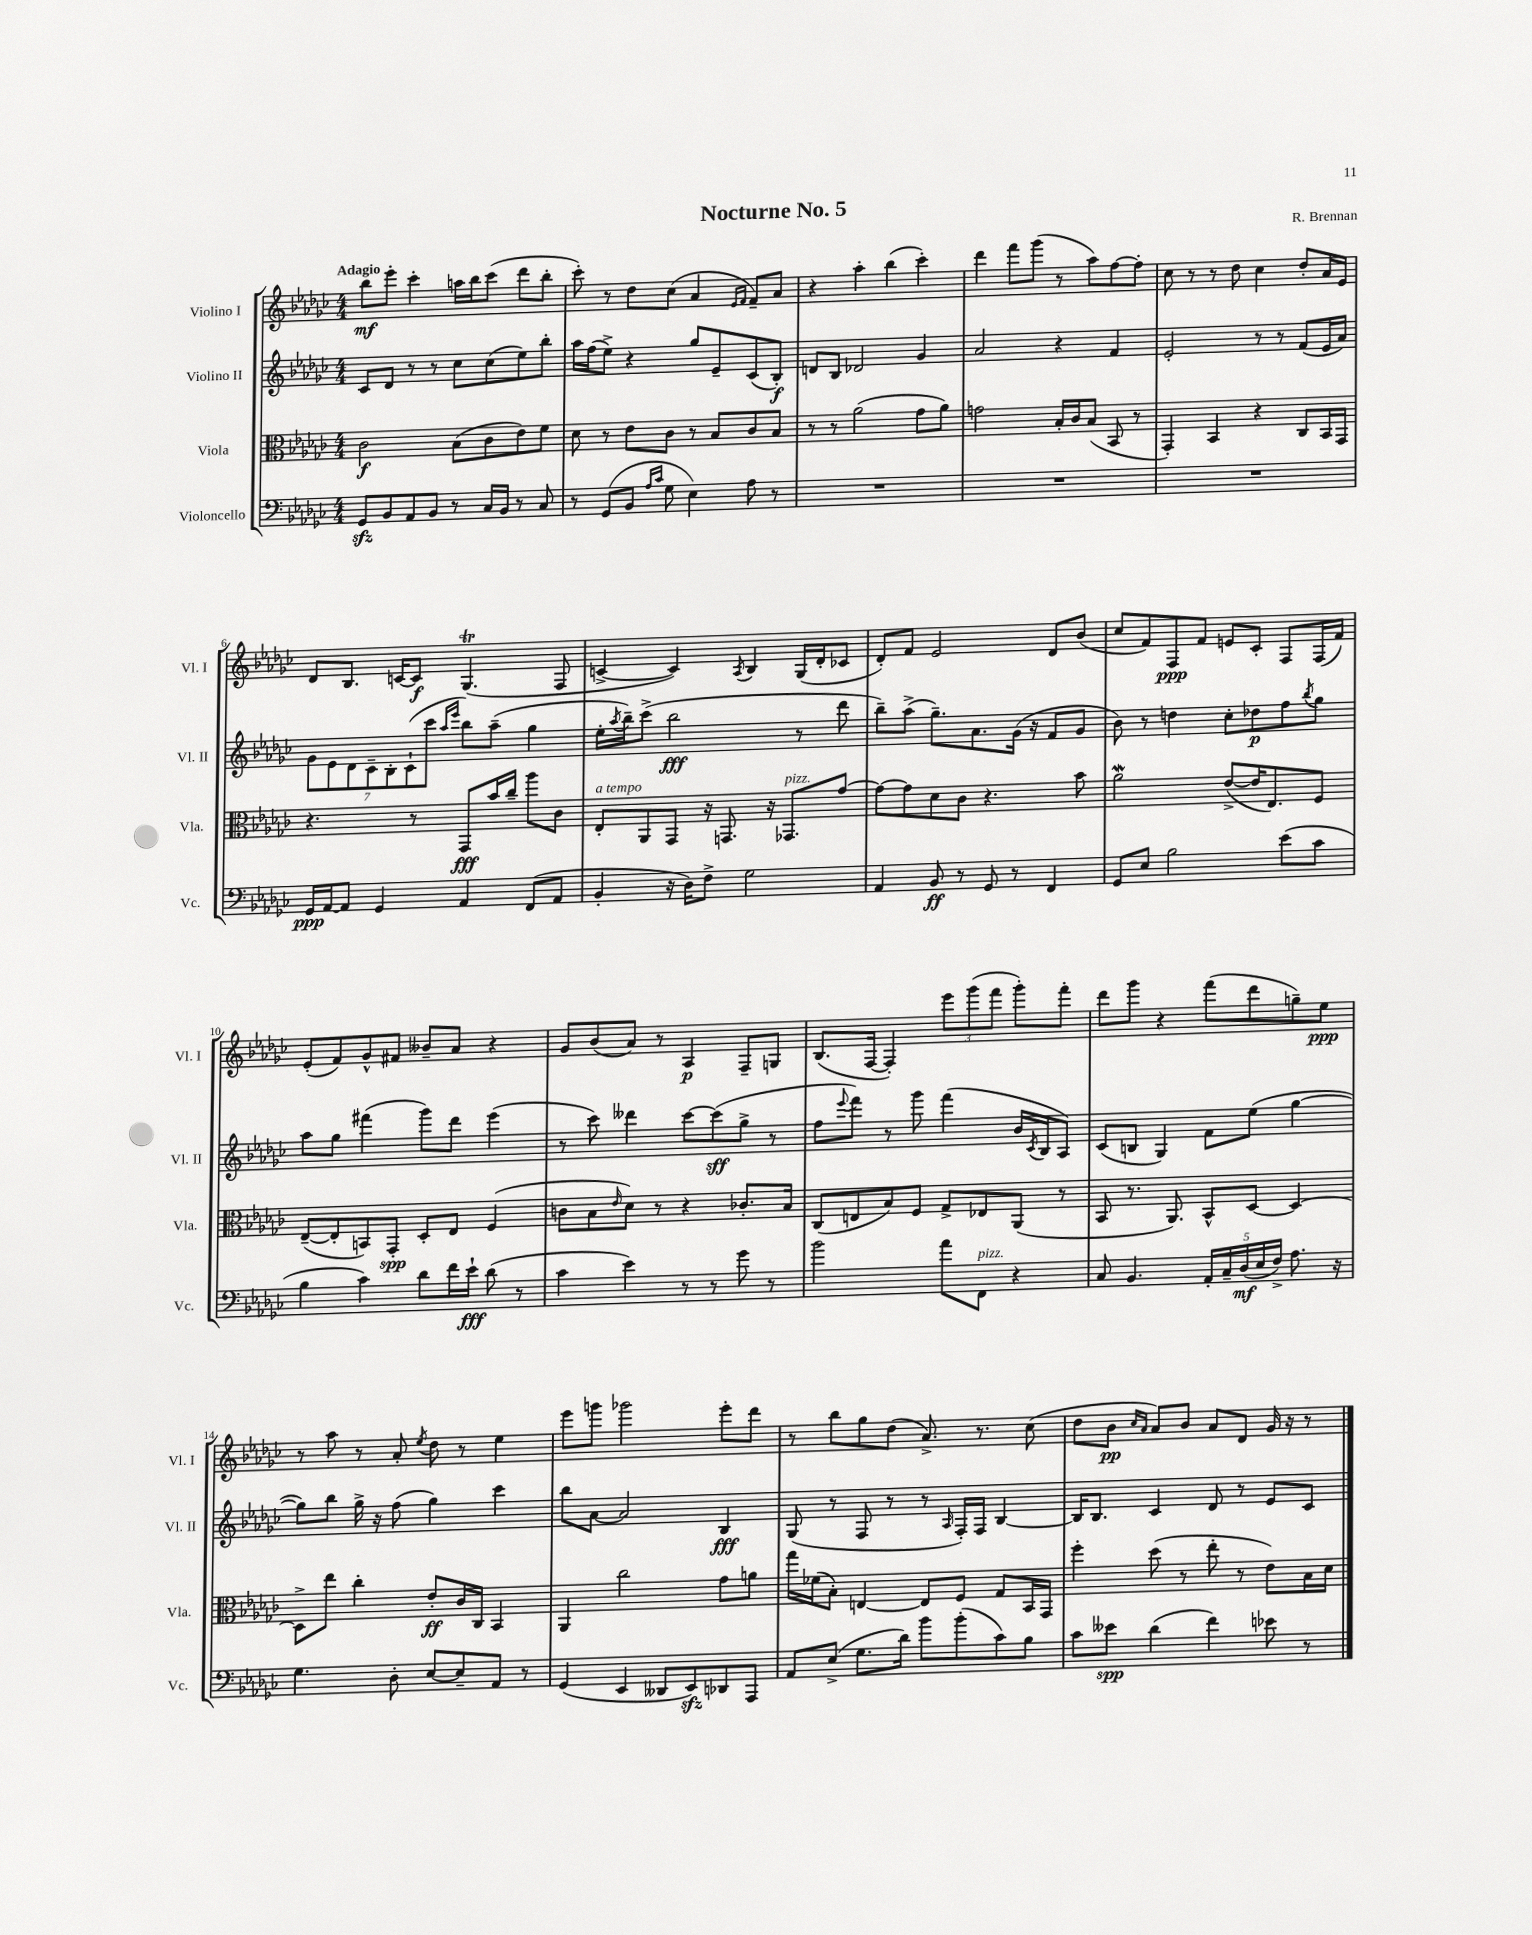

**kern	**dynam	**kern	**dynam	**kern	**dynam	**kern	**dynam
*part4	*part4	*part3	*part3	*part2	*part2	*part1	*part1
*staff4	*staff4	*staff3	*staff3	*staff2	*staff2	*staff1	*staff1
*I"Violoncello	*	*I"Viola	*	*I"Violino II	*	*I"Violino I	*
*I'Vc.	*	*I'Vla.	*	*I'Vl. II	*	*I'Vl. I	*
*clefF4	*	*clefC3	*	*clefG2	*	*clefG2	*
*k[b-e-a-d-g-c-]	*	*k[b-e-a-d-g-c-]	*	*k[b-e-a-d-g-c-]	*	*k[b-e-a-d-g-c-]	*
*M4/4	*	*M4/4	*	*M4/4	*	*M4/4	*
=1	=1	=1	=1	=1	=1	=1	=1
!	!	!	!	!	!	!LO:TX:a:B:t=Adagio	!
8GG-zz/L	.	2c-\	f	8c-/L	.	8bb-\L	mf
8BB-/	.	.	.	8d-/J	.	8eee-'\J	.
8AA-/	.	.	.	8r	.	4ccc-'\	.
8BB-/J	.	.	.	8r	.	.	.
8r	.	(8B-\L	.	8cc-\L	.	16aan\LL	.
.	.	.	.	.	.	16bb-\J	.
16C-/LL	.	8c-\	.	(8cc-\	.	(8ccc-\J	.
16BB-/JJ	.	.	.	.	.	.	.
8r	.	8e-\)	.	8ee-\)	.	8ddd-\L	.
8C-/	.	8f\J	.	8bb-'\J	.	8bb-'\J	.
=2	=2	=2	=2	=2	=2	=2	=2
8r	.	8d-\	.	16aa-\LL	.	8ccc-'\)	.
.	.	.	.	(16ff\J	.	.	.
(8GG-/L	.	8r	.	8ee-^\J)	.	8r	.
8BB-/J	.	8e-\L	.	4r	.	8dd-\L	.
16qqA-/LL	.	.	.	.	.	.	.
16qqc-/JJ	.	.	.	.	.	.	.
8G-\	.	8c-\J	.	.	.	(8cc-\J	.
4E-\)	.	8r	.	8gg-/L	.	4a-/	.
.	.	8B-/L	.	8e-~/	.	.	.
.	.	.	.	.	.	16qqe-/LL	.
.	.	.	.	.	.	16qqf/JJ	.
8A-\	.	8c-/	.	(8c-/	.	8f~/L)	.
8r	.	8B-/J	.	8B-'/J)	f	8a-/J	.
=3	=3	=3	=3	=3	=3	=3	=3
1r	.	8r	.	8dn/L	.	4r	.
.	.	8r	.	8B-/J	.	.	.
.	.	(2a-\	.	2d-X/	.	4aa-'\	.
.	.	.	.	.	.	(4bb-\	.
.	.	8g-\L	.	4g-/	.	4ccc-'\)	.
.	.	8a-\J)	.	.	.	.	.
=4	=4	=4	=4	=4	=4	=4	=4
1r	.	2gn\	.	2a-/	.	4ddd-\	.
.	.	.	.	.	.	8fff\L	.
.	.	.	.	.	.	(8ggg-\J	.
.	.	16B-'/LL	.	4r	.	8r	.
.	.	16c-/J	.	.	.	.	.
.	.	(8B-/J	.	.	.	8aa-\L)	.
.	.	8BB-/	.	4f/	.	[8ff\	.
.	.	8r	.	.	.	8ff'\J]	.
=5	=5	=5	=5	=5	=5	=5	=5
1r	.	4GG-'/)	.	2e-'/	.	8cc-\	.
.	.	.	.	.	.	8r	.
.	.	4BB-/	.	.	.	8r	.
.	.	.	.	.	.	8dd-\	.
.	.	4r	.	8r	.	4cc-\	.
.	.	.	.	8r	.	.	.
.	.	8C-/L	.	(8f/L	.	8dd-'/L	.
.	.	16BB-/L	.	16e-/L	.	16a-/L	.
.	.	16GG-/JJ	.	16a-/JJ)	.	16e-/JJ	.
!!LO:LB:g=z
=6	=6	=6	=6	=6	=6	=6	=6
16GG-/LL	ppp	4.r	.	14g-\L	.	8d-/L	.
[16AA-/J	.	.	.	.	.	.	.
.	.	.	.	14e-\	.	.	.
8AA-/J]	.	.	.	.	.	8.B-/J	.
.	.	.	.	14d-\	.	.	.
.	.	.	.	14c-~\	.	.	.
4GG-/	.	.	.	.	.	.	.
.	.	.	.	14B-'\	.	.	.
.	.	.	.	.	.	[16cn/KL	.
.	.	.	.	(14c-`\	.	.	.
.	.	8r	.	.	.	8c/J]	f
.	.	.	.	14ccc-\J	.	.	.
.	.	.	.	16qqaa-/LL	.	.	.
.	.	.	.	16qqeee-/JJ	.	.	.
4AA-/	.	8GG-/L	fff	8bb-\L)	.	(4.G-T/	.
.	.	16b-/L	.	(8aa-~\J	.	.	.
.	.	16cc-~/JJ	.	.	.	.	.
(8FF/L	.	8aa-\L	.	4gg-\	.	.	.
8AA-/J	.	8c-\J	.	.	.	8F/	.
=7	=7	=7	=7	=7	=7	=7	=7
!	!	!LO:TX:a:i:t=a tempo	!	!	!	!	!
4BB-'/	.	8E-'/L	.	16ee-'\LL	.	[4cn^/	.
.	.	.	.	8qaa-/	.	.	.
.	.	.	.	16bb-~\J)	.	.	.
.	.	8AA-/	.	(8ccc-^\J	.	.	.
16r	.	8GG-/J	.	2bb-\	fff	4c/])	.
16D-\KL)	.	.	.	.	.	.	.
8F^\J	.	16r	.	.	.	.	.
.	.	8.GGn/	.	.	.	.	.
.	.	.	.	.	.	8qA-/	.
2G-\	.	.	.	.	.	4B-/	.
.	.	16r	.	.	.	.	.
!	!	!LO:TX:a:i:t=pizz.	!	!	!	!	!
.	.	8.GG-X/L	.	.	.	.	.
.	.	.	.	8r	.	(16G-/LL	.
.	.	.	.	.	.	16d-'/J	.
.	.	[8g-/J	.	8ddd-\	.	8c-X/J	.
=8	=8	=8	=8	=8	=8	=8	=8
4AA-/	.	8g-\L_	.	8bb-~\L)	.	8d-'/L)	.
.	.	8g-\]	.	(8aa-^\J	.	8f/J	.
8BB-/	ff	8d-\	.	8.gg-~\L)	.	2e-/	.
8r	.	8c-\J	.	.	.	.	.
.	.	.	.	8.a-\	.	.	.
8GG-/	.	4.r	.	.	.	.	.
8r	.	.	.	(16g-\Jk	.	.	.
.	.	.	.	16r	.	.	.
4FF/	.	.	.	8f/L	.	8d-/L	.
.	.	8b-\	.	8g-/J	.	(8b-/J	.
=9	=9	=9	=9	=9	=9	=9	=9
8GG-/L	.	2a-W\	.	8b-\)	.	8cc-/L	.
8E-/J	.	.	.	8r	.	8f/)	.
2B-\	.	.	.	4ddn\	.	8F/	ppp
.	.	.	.	.	.	8f/J	.
.	.	([8e-^/L	.	8cc-'\L	.	8en/L	.
.	.	16e-/K]	.	8dd-X\	p	8c-'/J	.
.	.	8.E-/)	.	.	.	.	.
(8e-\L	.	.	.	8ff\	.	8F/L	.
.	.	.	.	8qbb-/	.	.	.
8c-\J	.	8F/J	.	8gg-\J	.	(16F/L	.
.	.	.	.	.	.	16f/JJ)	.
!!LO:LB:g=z
=10	=10	=10	=10	=10	=10	=10	=10
4B-\	.	([8E-~/L	.	8aa-\L	.	(8e-'/L	.
.	.	8E-'/]	.	8gg-\J	.	8f/)	.
4c-\)	.	8BBn/)	.	(4fff#X\	.	8g-^^/	.
.	.	8GG-'/J	spp	.	.	8f#X/J	.
8d-\L	.	8D-'/L	.	8ggg-\L)	.	8b--X~/L	.
16f\L	.	8E-/J	.	8ddd-\J	.	8a-/J	.
16e-`\JJ	fff	.	.	.	.	.	.
(8d-\	.	(4F/	.	(4eee-\	.	4r	.
8r	.	.	.	.	.	.	.
=11	=11	=11	=11	=11	=11	=11	=11
4c-\	.	8cn\L	.	8r	.	8g-/L	.
.	.	8B-\	.	8ccc-\)	.	(8b-/	.
.	.	16qqe-/	.	.	.	.	.
4e-\)	.	8d-\J)	.	4ddd--X\	.	8a-/J)	.
.	.	8r	.	.	.	8r	.
8r	.	4r	.	[8ccc-\L	.	4A-/	p
8r	.	.	.	(8ccc-\]	sff	.	.
8g-\	.	8.c-X'/L	.	8gg-^\J	.	8F~/L	.
8r	.	.	.	8r	.	8Gn/J	.
.	.	16B-/Jk	.	.	.	.	.
=12	=12	=12	=12	=12	=12	=12	=12
2b-\	.	(8C-/L	.	8ff\L	.	(8.B-/L	.
.	.	.	.	8qqeee-/	.	.	.
.	.	8En/	.	8fff\J)	.	.	.
.	.	.	.	.	.	[16F/Jk	.
.	.	8B-/)	.	8r	.	4F'/])	.
.	.	8F/J	.	8ggg-\	.	.	.
8a-\L	.	8G-^/L	.	(4fff\	.	12eee-\L	.
.	.	.	.	.	.	(12ggg-\	.
!LO:TX:a:i:t=pizz.	!	!	!	!	!	!	!
8FF\J	.	8E-X/	.	.	.	.	.
.	.	.	.	.	.	12fff\J	.
4r	.	(8AA-/J	.	16b-/LL	.	8ggg-'\L)	.
.	.	.	.	8qc-/	.	.	.
.	.	.	.	16B-/J	.	.	.
.	.	8r	.	8A-/J)	.	8fff'\J	.
=13	=13	=13	=13	=13	=13	=13	=13
8C-/	.	8BB-/	.	(8c-/L	.	8ddd-\L	.
4.BB-/	.	8.r	.	8Bn/J	.	8ggg-\J	.
.	.	.	.	4G-/)	.	4r	.
.	.	8.AA-/)	.	.	.	.	.
20AA-'/LL	.	8BB-^^/L	.	8f\L	.	(8fff\L	.
20C-~/	.	.	.	.	.	.	.
(20D-/	mf	.	.	.	.	.	.
.	.	[8D-/J	.	(8ee-\J	.	8ddd-\	.
20E-/	.	.	.	.	.	.	.
20F^/JJ)	.	.	.	.	.	.	.
8.A-\	.	4D-/_	.	[4gg-\	.	8ggn~\)	.
.	.	.	.	.	.	8ee-\J	ppp
16r	.	.	.	.	.	.	.
!!LO:LB:g=z
=14	=14	=14	=14	=14	=14	=14	=14
4.G-\	.	8D-^\L]	.	8gg-\L])	.	8r	.
.	.	8ee-\J	.	8bb-\J	.	8aa-\	.
.	.	4cc-'\	.	16gg-^\	.	8r	.
.	.	.	.	16r	.	.	.
8D-'\	.	.	.	(8ff\	.	8a-'/	.
.	.	.	.	.	.	8qee-/	.
[8E-/L	.	8e-'/L	ff	4gg-\)	.	8dd-\	.
8E-~/]	.	16c-/L	.	.	.	8r	.
.	.	16C-/JJ	.	.	.	.	.
8AA-/J	.	4BB-/	.	4ccc-\	.	4ee-\	.
8r	.	.	.	.	.	.	.
=15	=15	=15	=15	=15	=15	=15	=15
(4GG-/	.	4AA-/	.	8bb-\L	.	8eee-\L	.
.	.	.	.	[8a-\J	.	8gggn\J	.
4EE-/	.	2cc-\	.	2a-/]	.	2ggg-X\	.
8DD--X/L	.	.	.	.	.	.	.
8EE-zz/)	.	.	.	.	.	.	.
8DD-X/	.	8g-\L	.	4B-/	fff	8eee-'\L	.
8AAA-/J	.	8an\J	.	.	.	8ddd-\J	.
=16	=16	=16	=16	=16	=16	=16	=16
8AA-/L	.	16gg-\LL	.	(8G-/	.	8r	.
.	.	(16f-X\J	.	.	.	.	.
(8E-^/J	.	8B-'\J)	.	8r	.	8bb-\L	.
8.G-\L	.	[4En/	.	8F/	.	8gg-\	.
.	.	.	.	8r	.	(8dd-\J	.
16d-\Jk)	.	.	.	.	.	.	.
8b-\L	.	8E/L]	.	8r	.	8.a-^/)	.
.	.	.	.	16qqA-/	.	.	.
(8b-'\	.	8F/J	.	16F'/LL)	.	.	.
.	.	.	.	16F/JJ	.	8.r	.
8c-\)	.	8G-/L	.	[4B-/	.	.	.
8B-\J	.	16BB-/L	.	.	.	(8cc-\	.
.	.	16GG-/JJ	.	.	.	.	.
=17	=17	=17	=17	=17	=17	=17	=17
8c-\L	.	4ff'\	.	16B-/KL]	.	8dd-\L	.
.	.	.	.	8.B-/J	.	.	.
8e--X\J	spp	.	.	.	.	8b-\J	pp
.	.	.	.	.	.	16qqcc-/LL	.
.	.	.	.	.	.	16qqa-/JJ	.
(4d-\	.	(8dd-\	.	4c-/	.	8a-/L)	.
.	.	8r	.	.	.	8b-/J	.
4f\)	.	8ee-'\	.	8d-/	.	8a-/L	.
.	.	8r	.	8r	.	8d-/J	.
8e-X\	.	8e-\L)	.	8e-/L	.	16g-/	.
.	.	.	.	.	.	16r	.
8r	.	16B-\L	.	8c-/J	.	8r	.
.	.	16d-\JJ	.	.	.	.	.
==	==	==	==	==	==	==	==
*-	*-	*-	*-	*-	*-	*-	*-
